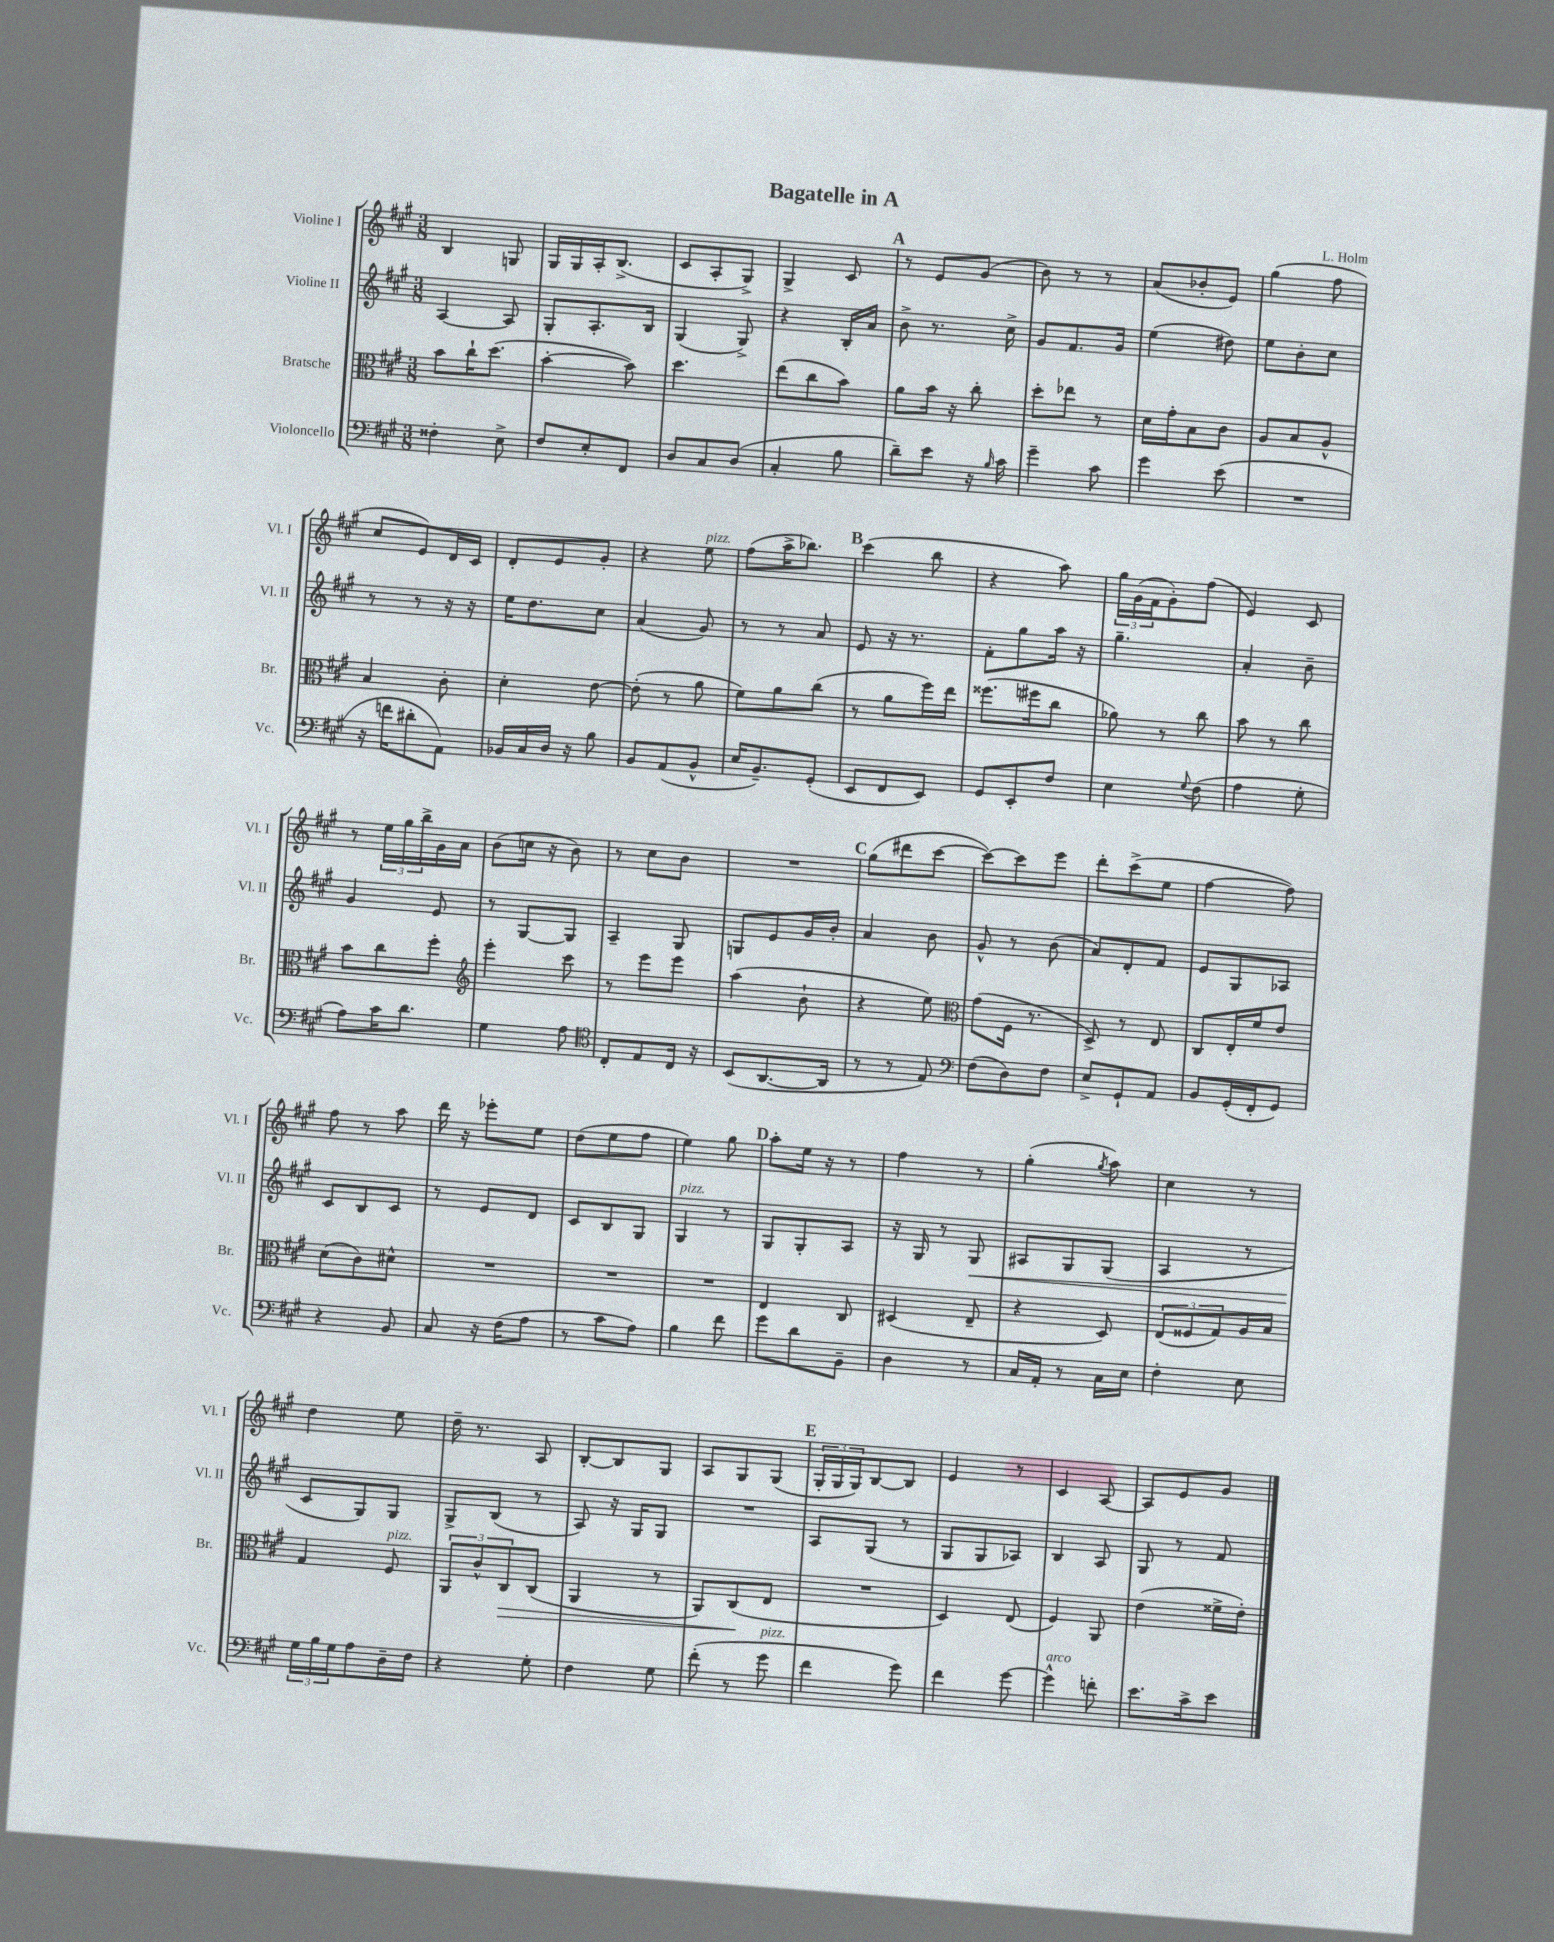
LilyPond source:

\header { title = "Bagatelle in A" composer = "L. Holm" }
<<
\new StaffGroup <<
\new Staff = "s0" \with { instrumentName = "Violine I" shortInstrumentName = "Vl. I" } {
    \clef treble \key a \major \numericTimeSignature \time 3/8
    b4 g8 |
    gis16 gis16 a16-. b8.->( |
    cis'8 a8-. gis8->) |
    gis4-> cis'8 |
    \mark \markup { \bold "A" } r8 e'8 gis'8( |
    b'8) r8 r8 |
    a'8( bes'8-. e'8) |
    gis''4( fis''8 |
    cis''8 e'8) d'16 cis'16 |
    d'8-. e'8 gis'8-. |
    r4 e''8^\markup { \italic "pizz." } |
    fis''8( a''16-> bes''8.) |
    \mark \markup { \bold "B" } cis'''4( b''8 |
    r4 a''8) |
    \tuplet 3/2 { gis''16 gis'16( fis'16 } gis'8-.) fis''8( |
    e'4) cis'8 |
    r8 \tuplet 3/2 { e''16 gis''16 b''16-> } gis'16 a'16 |
    b'8( c''16 r16 b'8) |
    r8 cis''8 b'8 |
    R4. |
    \mark \markup { \bold "C" } gis''8( dis'''8 cis'''8~ |
    cis'''8~) cis'''8 e'''8 |
    d'''8-. cis'''8->( e''8 |
    fis''4~ fis''8) |
    fis''8 r8 a''8 |
    d'''16 r16 ees'''8-. e''8 |
    d''8( e''8 fis''8 |
    e''4) gis''8 |
    \mark \markup { \bold "D" } a''8-. e''16 r16 r8 |
    fis''4 r8 |
    gis''4-.( \acciaccatura { gis''8 } a''8) |
    cis''4 r8 |
    d''4 e''8 |
    d''16-- r8. a8 |
    b8~-. b8 gis8 |
    a8 gis8 gis8( |
    \mark \markup { \bold "E" } \tuplet 3/2 { gis16-. gis16 gis16) } b8~ b8 |
    e'4 r8 |
    cis'4 a8~ |
    a8 e'8 gis'8 \bar "|." |
}
\new Staff = "s1" \with { instrumentName = "Violine II" shortInstrumentName = "Vl. II" } {
    \clef treble \key a \major \numericTimeSignature \time 3/8
    a4~ a8 |
    gis8-. a8.-. b16 |
    gis4( gis8->) |
    r4 b16-. a'16 |
    \mark \markup { \bold "A" } b'8-> r8. cis''16-> |
    gis'8 fis'8. gis'16 |
    e''4( dis''8) |
    e''8 b'8-. cis''8 |
    r8 r8 r16 r16 |
    e''16 d''8. cis''8 |
    a'4( gis'8) |
    r8 r8 a'8 |
    \mark \markup { \bold "B" } e'8 r16 r8. |
    fis'8-. gis''8 a''16 r16 |
    gis''4.-- |
    a'4-. b'8-- |
    gis'4 e'8 |
    r8 gis8~ gis8 |
    a4-- gis8 |
    g8 e'8 gis'16 b'16-. |
    \mark \markup { \bold "C" } a'4 b'8 |
    gis'8-^ r8 b'8( |
    a'8) d'8-. fis'8 |
    e'8 gis8 aes8 |
    cis'8 b8 cis'8 |
    r8 e'8 d'8 |
    cis'8 b8 gis8 |
    gis4^\markup { \italic "pizz." } r8 |
    \mark \markup { \bold "D" } gis8 gis8-. a8 |
    r16 gis16 r8 gis8\< |
    ais8 gis8 gis8( |
    a4 r8 |
    cis'8\! gis8) gis8 |
    gis8-> b8( r8 |
    a8) r16 gis16 gis8 |
    R4. |
    \mark \markup { \bold "E" } a8 gis8( r8 |
    gis8 gis8 aes8) |
    b4 a8 |
    gis8 r8 fis'8 \bar "|." |
}
\new Staff = "s2" \with { instrumentName = "Bratsche" shortInstrumentName = "Br." } {
    \clef alto \key a \major \numericTimeSignature \time 3/8
    b'8 cis''16-! d''8.( |
    b'4~-. b'8) |
    d''4. |
    e''8( cis''8 b'8) |
    \mark \markup { \bold "A" } a'8 b'16 r16 cis''8-. |
    d''8-. ees''8 r8 |
    d'16 gis'16-. b8 cis'8 |
    a8 b8 a8-^ |
    b4 cis'8-. |
    d'4-. e'8~ |
    e'8-.( r8 a'8 |
    fis'8) a'8 cis''8( |
    \mark \markup { \bold "B" } r8 a'8 fis''16) e''16 |
    fisis''8.( fis''16 cis''8 |
    aes'8) r8 cis''8 |
    b'8 r8 cis''8 |
    b'8 cis''8 fis''8-. |
    \clef treble e'''4-. cis'''8 |
    r8 e'''8 e'''8 |
    a''4( b'8-! |
    \mark \markup { \bold "C" } r4 e''8) |
    \clef alto gis'8( fis16 r8. |
    d8->) r8 e8 |
    cis8 e16-. fis'16 e'8 |
    d'8( cis'8) dis'8-^ |
    R4. |
    R4. |
    R4. |
    \mark \markup { \bold "D" } e4 cis8 |
    dis4( e8-- |
    r4 d8) |
    \tuplet 3/2 { e8( fisis8 gis8) } a16 b16 |
    gis4 fis8^\markup { \italic "pizz." } |
    \tuplet 3/2 { a,8 cis'8-^ cis8\> } cis8( |
    a,4 r8 |
    a,8) cis8\!( e8 |
    \mark \markup { \bold "E" } R4. |
    d4) e8( |
    fis4) a,8 |
    e'4( fisis'16-> e'16-.) \bar "|." |
}
\new Staff = "s3" \with { instrumentName = "Violoncello" shortInstrumentName = "Vc." } {
    \clef bass \key a \major \numericTimeSignature \time 3/8
    fisis4-. e8-> |
    fis8 e8-. fis,8 |
    d8 cis8 d8( |
    cis4-. b8 |
    \mark \markup { \bold "A" } d'8--) e'8 r16 \grace { b16 } cis'16 |
    gis'4-- cis'8 |
    gis'4 e'8( |
    R4. |
    r16 f'16 dis'8-. a,8) |
    bes,16 cis16 d16 r16 b8 |
    b,8 a,8( b,8-^ |
    e16 b,8.--) gis,8-.( |
    \mark \markup { \bold "B" } e,8 fis,8 e,8) |
    gis,8 e,8-. fis8 |
    e4 \appoggiatura { gis8 } fis8( |
    a4 gis8-. |
    a8) cis'16 d'8. |
    gis4 a8 |
    \clef tenor cis8-. e8 cis16 r16 |
    b,8( a,8.~ a,16 |
    \mark \markup { \bold "C" } r8 r8 e8) |
    \clef bass fis8( d8) fis8 |
    e8-> gis,8-! a,8 |
    b,8 gis,16-.( fis,16-. gis,8) |
    r4 b,8 |
    cis8 r16 fis16( a8 |
    r8 cis'8 a8) |
    b4 fis'8 |
    \mark \markup { \bold "D" } gis'8 d'8 b,8-- |
    d4 r8 |
    cis16 a,16-. r8 cis16 e16 |
    fis4-. e8 |
    \tuplet 3/2 { gis16 b16 gis16 } a8 d16-- fis16 |
    r4 gis8-. |
    fis4 gis8 |
    fis'8-.( r8 gis'8^\markup { \italic "pizz." } |
    \mark \markup { \bold "E" } fis'4 gis'8) |
    fis'4 gis'8~ |
    gis'4-^^\markup { \italic "arco" } f'8-. |
    e'8. cis'16-> e'8 \bar "|." |
}
>>
>>
\layout { \context { \Score \remove "Bar_number_engraver" } }
